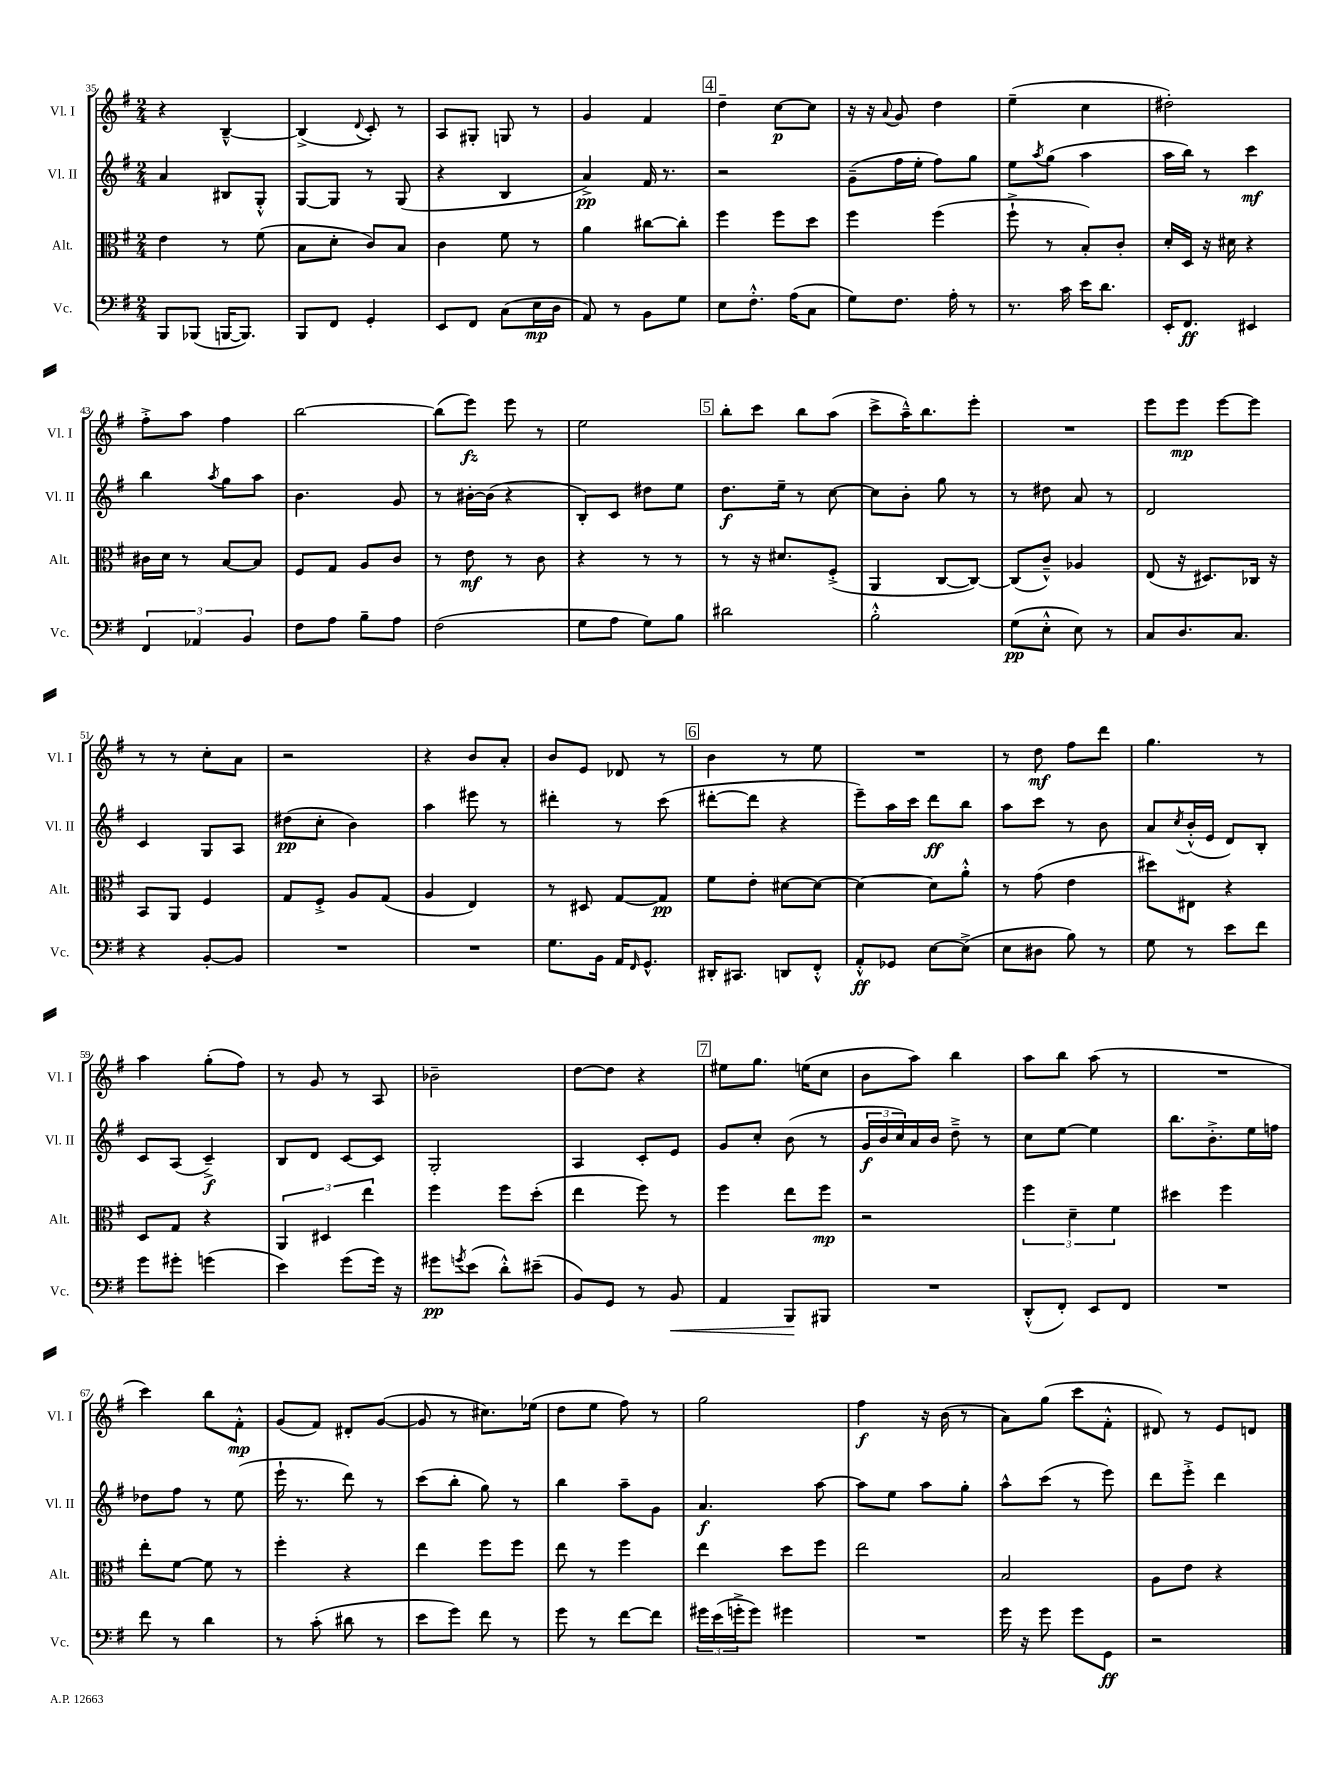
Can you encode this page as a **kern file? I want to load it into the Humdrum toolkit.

**kern	**dynam	**kern	**dynam	**kern	**dynam	**kern	**dynam
*part4	*part4	*part3	*part3	*part2	*part2	*part1	*part1
*staff4	*staff4	*staff3	*staff3	*staff2	*staff2	*staff1	*staff1
*I"Vc.	*	*I"Alt.	*	*I"Vl. II	*	*I"Vl. I	*
*I'Vc.	*	*I'Alt.	*	*I'Vl. II	*	*I'Vl. I	*
*clefF4	*	*clefC3	*	*clefG2	*	*clefG2	*
*k[f#]	*	*k[f#]	*	*k[f#]	*	*k[f#]	*
*M2/4	*	*M2/4	*	*M2/4	*	*M2/4	*
=35	=35	=35	=35	=35	=35	=35	=35
8BBB/L	.	4e\	.	4a/	.	4r	.
(8BBB-X/J	.	.	.	.	.	.	.
[16BBBn/KL	.	8r	.	8B#X/L	.	[4B~^^/	.
8.BBB/J])	.	.	.	.	.	.	.
.	.	(8f#\	.	8G'^^/J	.	.	.
=36	=36	=36	=36	=36	=36	=36	=36
8BBB/L	.	8B\L	.	[8G/L	.	(4B^/]	.
8FF#/J	.	8d'\J	.	8G/J]	.	.	.
.	.	.	.	.	.	8qqd/	.
4GG'/	.	8c/L)	.	8r	.	8c'/)	.
.	.	8B/J	.	(8G/	.	8r	.
=37	=37	=37	=37	=37	=37	=37	=37
8EE/L	.	4c\	.	4r	.	8A/L	.
8FF#/J	.	.	.	.	.	8G#X'/J	.
(8C\L	.	8f#\	.	4B/	.	8Gn/	.
16E\L	mp	8r	.	.	.	8r	.
16D\JJ	.	.	.	.	.	.	.
=38	=38	=38	=38	=38	=38	=38	=38
8AA/)	.	4a\	.	4a^/)	pp	4g/	.
8r	.	.	.	.	.	.	.
8BB\L	.	[8cc#X\L	.	16f#/	.	4f#/	.
.	.	.	.	8.r	.	.	.
8G\J	.	8cc#'\J]	.	.	.	.	.
!!LO:REH:place=s1:t=4
=39	=39	=39	=39	=39	=39	=39	=39
8E\L	.	4ff#\	.	2r	.	4dd~\	.
8.F#'^^\J	.	.	.	.	.	.	.
.	.	8ff#\L	.	.	.	[8cc\L	p
(16A\KL	.	.	.	.	.	.	.
8C\J	.	8dd\J	.	.	.	8cc\J]	.
=40	=40	=40	=40	=40	=40	=40	=40
8G\L)	.	4ff#\	.	(8g~\L	.	16r	.
.	.	.	.	.	.	16r	.
.	.	.	.	.	.	8qqa/	.
8.F#\J	.	.	.	16ff#\L	.	8g/	.
.	.	.	.	16ee'\JJ	.	.	.
.	.	(4ff#\	.	8ff#\L)	.	4dd\	.
16A'\	.	.	.	.	.	.	.
8r	.	.	.	8gg\J	.	.	.
=41	=41	=41	=41	=41	=41	=41	=41
8.r	.	8ff#`^\	.	8ee\L	.	(4ee~\	.
.	.	.	.	8qaa/	.	.	.
.	.	8r	.	(8gg\J	.	.	.
16c\	.	.	.	.	.	.	.
16e\KL	.	8B'/L)	.	4aa\	.	4cc\	.
8.d\J	.	.	.	.	.	.	.
.	.	8c'/J	.	.	.	.	.
=42	=42	=42	=42	=42	=42	=42	=42
16EE'/KL	.	16d'/LL	.	16aa\LL	.	2dd#X'\)	.
8.FF#/J	ff	16D/JJ	.	16bb\JJ)	.	.	.
.	.	16r	.	8r	.	.	.
.	.	16d#X\	.	.	.	.	.
4EE#X/	.	4r	.	4ccc\	mf	.	.
!!LO:LB:g=z
=43	=43	=43	=43	=43	=43	=43	=43
6FF#/	.	16c#X\LL	.	4bb\	.	8ff#'^\L	.
.	.	16d\JJ	.	.	.	.	.
.	.	8r	.	.	.	8aa\J	.
6AA-X/	.	.	.	.	.	.	.
.	.	.	.	8qaa/	.	.	.
.	.	[8B/L	.	8gg\L	.	4ff#\	.
6BB/	.	.	.	.	.	.	.
.	.	8B/J]	.	8aa\J	.	.	.
=44	=44	=44	=44	=44	=44	=44	=44
8F#\L	.	8F#/L	.	4.b\	.	[2bb\	.
8A\J	.	8G/J	.	.	.	.	.
8B~\L	.	8A/L	.	.	.	.	.
8A\J	.	8c/J	.	8g/	.	.	.
=45	=45	=45	=45	=45	=45	=45	=45
(2F#\	.	8r	.	8r	.	(8bb\L]	.
.	.	8e\	mf	[16b#X'\LL	.	8eee\J)	fz
.	.	.	.	(16b#\JJ]	.	.	.
.	.	8r	.	4r	.	8eee\	.
.	.	8c\	.	.	.	8r	.
=46	=46	=46	=46	=46	=46	=46	=46
8G\L	.	4r	.	8B'/L)	.	2ee\	.
8A\J	.	.	.	8c/J	.	.	.
8G\L)	.	8r	.	8dd#X\L	.	.	.
8B\J	.	8r	.	8ee\J	.	.	.
!!LO:REH:place=s1:t=5
=47	=47	=47	=47	=47	=47	=47	=47
2d#X\	.	8r	.	8.dd\L	f	8bb'\L	.
.	.	16r	.	.	.	8ccc\J	.
.	.	8.d#X/L	.	16ee~\Jk	.	.	.
.	.	.	.	8r	.	8bb\L	.
.	.	(8F#'^/J	.	[8cc\	.	(8aa\J	.
=48	=48	=48	=48	=48	=48	=48	=48
2B'^^\	.	4AA/	.	8cc\L]	.	8ccc^\L	.
.	.	.	.	8b'\J	.	16aa~^^\K)	.
.	.	.	.	.	.	8.bb\	.
.	.	[8C/L	.	8gg\	.	.	.
.	.	8C/J_)	.	8r	.	8eee'\J	.
=49	=49	=49	=49	=49	=49	=49	=49
(8G\L	pp	(8C/L]	.	8r	.	2r	.
8E'^^\J	.	8c~^^/J)	.	8dd#X\	.	.	.
8E\)	.	4A-X/	.	8a/	.	.	.
8r	.	.	.	8r	.	.	.
=50	=50	=50	=50	=50	=50	=50	=50
8C/L	.	(8E/	.	2d/	.	8eee\L	.
8.D/	.	16r	.	.	.	8eee\J	mp
.	.	8.D#X/L)	.	.	.	.	.
.	.	.	.	.	.	[8eee\L	.
8.C/J	.	.	.	.	.	.	.
.	.	16C-X/Jk	.	.	.	8eee\J]	.
.	.	16r	.	.	.	.	.
!!LO:LB:g=z
=51	=51	=51	=51	=51	=51	=51	=51
4r	.	8BB/L	.	4c/	.	8r	.
.	.	8AA/J	.	.	.	8r	.
[8BB'/L	.	4F#/	.	8G/L	.	8cc'\L	.
8BB/J]	.	.	.	8A/J	.	8a\J	.
=52	=52	=52	=52	=52	=52	=52	=52
2r	.	8G/L	.	(8dd#X\L	pp	2r	.
.	.	8F#'^/J	.	8cc'\J	.	.	.
.	.	8A/L	.	4b\)	.	.	.
.	.	(8G/J	.	.	.	.	.
=53	=53	=53	=53	=53	=53	=53	=53
2r	.	4A/	.	4aa\	.	4r	.
.	.	4E/)	.	8eee#X\	.	8b/L	.
.	.	.	.	8r	.	8a'/J	.
=54	=54	=54	=54	=54	=54	=54	=54
8.G\L	.	8r	.	4ddd#X'\	.	8b/L	.
.	.	8D#X/	.	.	.	8e/J	.
16BB\Jk	.	.	.	.	.	.	.
16AA/KL	.	[8G/L	.	8r	.	8d-X/	.
16qqFF#/	.	.	.	.	.	.	.
8.GG^^/J	.	.	.	.	.	.	.
.	.	8G/J]	pp	(8ccc\	.	8r	.
!!LO:REH:place=s1:t=6
=55	=55	=55	=55	=55	=55	=55	=55
16DD#X'/KL	.	8f#\L	.	[8ddd#X'\L	.	4b\	.
8.CC#X/J	.	.	.	.	.	.	.
.	.	8e'\J	.	8ddd#\J]	.	.	.
8DDn/L	.	[8d#X\L	.	4r	.	8r	.
8FF#'^^/J	.	8d#\J_	.	.	.	8ee\	.
=56	=56	=56	=56	=56	=56	=56	=56
8AA'^^/L	ff	4d#\_	.	8eee~\L)	.	2r	.
8GG-X/J	.	.	.	16aa\L	.	.	.
.	.	.	.	16ccc\JJ	.	.	.
[8E\L	.	8d#\L]	.	8ddd\L	ff	.	.
(8E^\J]	.	8a'^^\J	.	8bb\J	.	.	.
=57	=57	=57	=57	=57	=57	=57	=57
8E\L	.	8r	.	8aa\L	.	8r	.
8D#X\J	.	(8g\	.	8ccc\J	.	8dd\	mf
8B\)	.	4e\	.	8r	.	8ff#\L	.
8r	.	.	.	8b\	.	8ddd\J	.
=58	=58	=58	=58	=58	=58	=58	=58
8G\	.	8dd#X\L)	.	8a/L	.	4.gg\	.
.	.	.	.	8qcc/	.	.	.
8r	.	8E#X\J	.	(16b'^^/L	.	.	.
.	.	.	.	16e/JJ	.	.	.
8e\L	.	4r	.	8d/L)	.	.	.
8f#\J	.	.	.	8B'/J	.	8r	.
!!LO:LB:g=z
=59	=59	=59	=59	=59	=59	=59	=59
8g\L	.	8D/L	.	8c/L	.	4aa\	.
8g#X'\J	.	8G/J	.	(8A/J	.	.	.
(4gn\	.	4r	.	4c~^/)	f	(8gg'\L	.
.	.	.	.	.	.	8ff#\J)	.
=60	=60	=60	=60	=60	=60	=60	=60
4e\)	.	6AA/	.	8B/L	.	8r	.
.	.	.	.	8d/J	.	8g/	.
.	.	6D#X/	.	.	.	.	.
(8g\L	.	.	.	[8c/L	.	8r	.
.	.	6ee\	.	.	.	.	.
16g\Jk)	.	.	.	8c/J]	.	8A/	.
16r	.	.	.	.	.	.	.
=61	=61	=61	=61	=61	=61	=61	=61
8g#X\L	pp	4ff#\	.	2G'/	.	2b-X~\	.
8qgn/	.	.	.	.	.	.	.
(8e\J	.	.	.	.	.	.	.
8d'^^\L)	.	8ff#\L	.	.	.	.	.
(8e#X~\J	.	(8dd'\J	.	.	.	.	.
=62	=62	=62	=62	=62	=62	=62	=62
8BB/L)	.	4ee\	.	4A/	.	[8dd\L	.
8GG/J	.	.	.	.	.	8dd\J]	.
8r	.	8ff#\)	.	8c'/L	.	4r	.
!	!LO:HP:b	!	!	!	!	!	!
8BB/	<	8r	.	8e/J	.	.	.
!!LO:REH:place=s1:t=7
=63	=63	=63	=63	=63	=63	=63	=63
4AA/	.	4ff#\	.	8g/L	.	8ee#X\L	.
.	.	.	.	8cc'/J	.	8.gg\J	.
8BBB/L	.	8ee\L	.	(8b\	.	.	.
.	.	.	.	.	.	(16een\KL	.
8BBB#X/J	[	8ff#\J	mp	8r	.	8cc\J	.
=64	=64	=64	=64	=64	=64	=64	=64
2r	.	2r	.	24g/LL	f	8b\L	.
.	.	.	.	24b/	.	.	.
.	.	.	.	24cc/)	.	.	.
.	.	.	.	16a/	.	8aa\J)	.
.	.	.	.	16b/JJ	.	.	.
.	.	.	.	8dd~^\	.	4bb\	.
.	.	.	.	8r	.	.	.
=65	=65	=65	=65	=65	=65	=65	=65
(8DD'^^/L	.	6ff#\	.	8cc\L	.	8aa\L	.
8FF#'/J)	.	.	.	[8ee\J	.	8bb\J	.
.	.	6d~\	.	.	.	.	.
8EE/L	.	.	.	4ee\]	.	(8aa\	.
.	.	6f#\	.	.	.	.	.
8FF#/J	.	.	.	.	.	8r	.
=66	=66	=66	=66	=66	=66	=66	=66
2r	.	4dd#X\	.	8.bb\L	.	2r	.
.	.	.	.	8.b'^\	.	.	.
.	.	4ff#\	.	.	.	.	.
.	.	.	.	16ee\L	.	.	.
.	.	.	.	16ffn\JJ	.	.	.
!!LO:LB:g=z
=67	=67	=67	=67	=67	=67	=67	=67
8f#\	.	8ee'\L	.	8dd-X\L	.	4ccc\)	.
8r	.	[8f#\J	.	8ff#\J	.	.	.
4d\	.	8f#\]	.	8r	.	8bb\L	.
.	.	8r	.	(8ee\	.	8f#'^^\J	mp
=68	=68	=68	=68	=68	=68	=68	=68
8r	.	4ff#'\	.	16eee`\	.	(8g/L	.
.	.	.	.	8.r	.	.	.
(8c'\	.	.	.	.	.	8f#/J)	.
8d#X\	.	4r	.	8ddd\)	.	8d#X'/L	.
8r	.	.	.	8r	.	([8g/J	.
=69	=69	=69	=69	=69	=69	=69	=69
8e\L	.	4ee\	.	(8ccc\L	.	8g/]	.
8g\J)	.	.	.	8bb'\J	.	8r	.
8f#\	.	8ff#\L	.	8gg\)	.	8.cc#X\L)	.
8r	.	8ff#\J	.	8r	.	.	.
.	.	.	.	.	.	(16ee-X\Jk	.
=70	=70	=70	=70	=70	=70	=70	=70
8g\	.	8ee\	.	4bb\	.	8dd\L	.
8r	.	8r	.	.	.	8ee\J	.
[8f#\L	.	4ff#\	.	8aa~\L	.	8ff#\)	.
8f#\J]	.	.	.	8g\J	.	8r	.
=71	=71	=71	=71	=71	=71	=71	=71
24g#X\LL	.	4ee\	.	4.a/	f	2gg\	.
(24e\	.	.	.	.	.	.	.
24gn'^\J	.	.	.	.	.	.	.
8g\J)	.	.	.	.	.	.	.
4g#X\	.	8dd\L	.	.	.	.	.
.	.	8ff#\J	.	[8aa\	.	.	.
=72	=72	=72	=72	=72	=72	=72	=72
2r	.	2ee\	.	8aa\L]	.	4ff#\	f
.	.	.	.	8ee\J	.	.	.
.	.	.	.	8aa\L	.	16r	.
.	.	.	.	.	.	(16b\	.
.	.	.	.	8gg'\J	.	8r	.
=73	=73	=73	=73	=73	=73	=73	=73
16g\	.	2B/	.	8aa^^\L	.	8a\L)	.
16r	.	.	.	.	.	.	.
8g\	.	.	.	(8ccc\J	.	(8gg\J	.
8g\L	.	.	.	8r	.	8ccc\L	.
8GG\J	ff	.	.	8eee\)	.	8f#'^^\J	.
=74	=74	=74	=74	=74	=74	=74	=74
2r	.	8A\L	.	8ddd\L	.	8d#X/)	.
.	.	8e\J	.	8eee'^\J	.	8r	.
.	.	4r	.	4ddd\	.	8e/L	.
.	.	.	.	.	.	8dn/J	.
==	==	==	==	==	==	==	==
*-	*-	*-	*-	*-	*-	*-	*-
